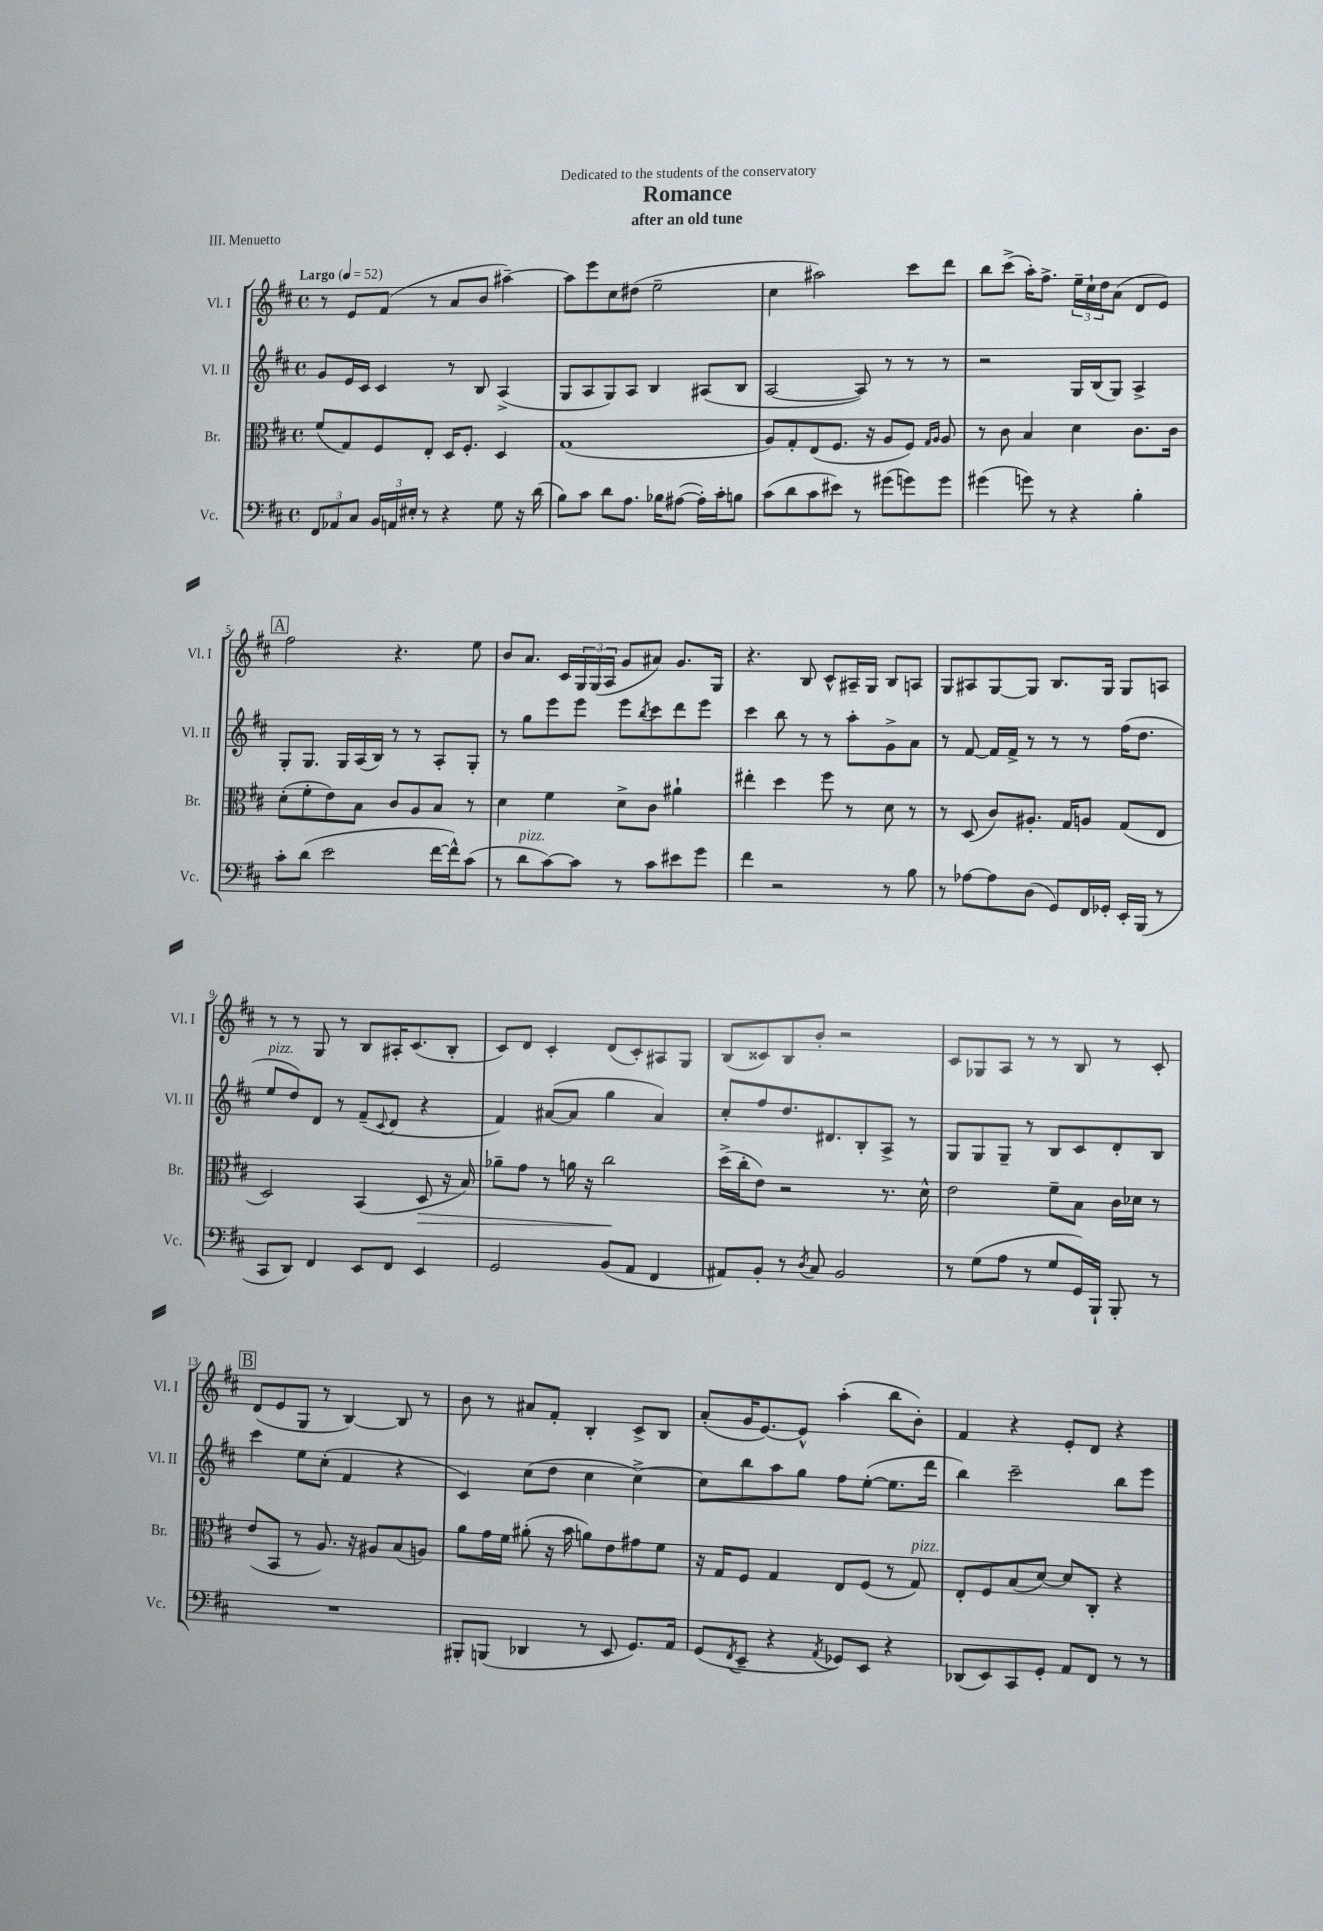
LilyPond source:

\header { title = "Romance" subtitle = "after an old tune" dedication = "Dedicated to the students of the conservatory" piece = "III. Menuetto" }
<<
\new StaffGroup <<
\new Staff = "s0" \with { instrumentName = "Vl. I" shortInstrumentName = "Vl. I" } {
    \clef treble \key d \major \defaultTimeSignature \time 4/4 \tempo "Largo" 4 = 52
    r8 e'8 fis'8( r8 a'8 b'8 ais''4~--) |
    ais''8 e'''8 cis''8 dis''8( e''2-- |
    cis''4 ais''2) cis'''8 d'''8 |
    b''8 cis'''8->( a''16-.) fis''8.-> \tuplet 3/2 { e''16-- cis''16-! d''16 } a'8( d'8 e'8) |
    \mark \markup { \box "A" } fis''2 r4. e''8 |
    b'8 a'8. cis'16 \tuplet 3/2 { g16 g16( a16 } g'8 ais'8) g'8. g16 |
    r4. b8 cis'8-^ ais16-- g16 b8 a8 |
    g8 ais8 g8~ g8 b8. g16 g8 a8 |
    r8 r8 g8 r8 b8 ais16-. cis'8.( b8-. |
    cis'8) d'8 cis'4-. d'8( cis'8-.) ais8 g8 |
    b8( cisis'8) b8 b'8-. r2 |
    cis'8 ges8 a8 r8 r8 b8 r8 cis'8-. |
    \mark \markup { \box "B" } d'8( e'8 g8 r8 b4~) b8 r8 |
    b'8 r8 ais'8 fis'8-. b4-. cis'8-> b8 |
    a'8-.( g'16 e'8.~) e'8-^ a''4-.( b''8 b'8-.) |
    fis'4 r4 e'8-. d'8 r4 \bar "|." |
}
\new Staff = "s1" \with { instrumentName = "Vl. II" shortInstrumentName = "Vl. II" } {
    \clef treble \key d \major \defaultTimeSignature \time 4/4
    g'8 e'16 cis'16 cis'4 r8 b8 a4->( |
    g8 a8 g8) a8 b4 ais8( b8 |
    a2~ a8) r8 r8 r8 |
    r2 g16 b16( g8) a4-> |
    \mark \markup { \box "A" } g8-. g8. g16 a16( b16) r8 r8 a8-. g8-. |
    r8 g''8 e'''8 e'''8 e'''8 \acciaccatura { b''8 } cis'''8 d'''8 e'''8 |
    cis'''4 b''8 r8 r8 a''8-. g'8-> a'8 |
    r8 fis'8~ fis'16 fis'16-> r8 r8 r8 fis''16( d''8. |
    e''8^\markup { \italic "pizz." } d''8) d'8 r8 fis'8--( \appoggiatura { cis'8 } d'8 r4 |
    fis'4) ais'8~( ais'8 g''4 ais'4) |
    cis''8-. fis''8 d''8. dis'8. b8-. a8-> r8 |
    g8 g8 g8-- r8 b8 cis'8 d'8-. b8 |
    \mark \markup { \box "B" } cis'''4 e''8 cis''8-.( fis'4 r4 |
    cis'4) cis''8( d''8 cis''4 cis''4~->) |
    cis''8 b''8 a''8 g''8 fis''8 e''8~-.( e''8. d'''16 |
    b''4) cis'''2-- b''8 e'''8 \bar "|." |
}
\new Staff = "s2" \with { instrumentName = "Br." shortInstrumentName = "Br." } {
    \clef alto \key d \major \defaultTimeSignature \time 4/4
    fis'8( g8) fis8 e8-. d16 fis8.-. d4 |
    g1( |
    a8) g8-. e8( fis8. r16 a8 fis8) \grace { g16 a16 } a8 |
    r8 cis'8 b4 d'4 cis'8. cis'16 |
    \mark \markup { \box "A" } d'8-.( fis'8-. e'8) b8 cis'8 a8 b8 r8 |
    d'4 fis'4 d'8-> cis'8 ais'4-! |
    eis''4-. d''4 fis''8 r8 d'8 r8 |
    r8 d8( cis'8) ais8.-. g16 a8 g8( e8 |
    d2) b,4( d8\> r16 b16) |
    aes'8-- g'8 r8 a'16 r16 cis''2\! |
    d''16->( cis''16-. e'8) r2 r8. d'16-^ |
    e'2 fis'8-- b8 cis'16 des'16 r8 |
    \mark \markup { \box "B" } e'8( b,8 r8 a8.) r16 ais8 b8( a8) |
    a'8 g'16 fis'16 ais'8-.( r16 b'16 a'8) e'8 gis'8 fis'8 |
    r16 g16 fis8 g4 e8 fis8( r8 g8^\markup { \italic "pizz." }) |
    e8-. fis8 b8( d'8~) d'8 cis8-. r4 \bar "|." |
}
\new Staff = "s3" \with { instrumentName = "Vc." shortInstrumentName = "Vc." } {
    \clef bass \key d \major \defaultTimeSignature \time 4/4
    \tuplet 3/2 { fis,8 aes,8 cis8 } \tuplet 3/2 { b,16 a,16 eis16-. } r8 r4 g8 r16 d'16( |
    b8) cis'8 d'8 a8. bes16 ais8~( ais16-.) cis'16-. b8 |
    cis'8( d'8 cis'8 eis'8) r8 gis'8( g'8) g'8 |
    gis'4( g'8) r8 r4 b4-. |
    \mark \markup { \box "A" } cis'8-. d'8( e'2 fis'16~ fis'16-^) cis'8( |
    r8 d'8^\markup { \italic "pizz." } cis'8~) cis'8 r8 cis'8 eis'8 g'8 |
    fis'4 r2 r8 b8 |
    r8 aes8~ aes8 d8( g,8) fis,16 ges,16-. e,16-. b,,16( r8 |
    cis,8 d,8) fis,4 e,8 fis,8 e,4 |
    g,2 b,8( a,8 fis,4 |
    ais,8) b,8-. r8 \acciaccatura { d8 } cis8 b,2 |
    r8 g8( a8 r8 g8 g,16) b,,16-! b,,8-. r8 |
    \mark \markup { \box "B" } R1 |
    bis,,8-. b,,8( des,4 r8 e,8 g,8.) a,16 |
    g,8( \acciaccatura { fis,8 } e,8-- r4 \acciaccatura { a,8 } ges,8) e,8 r4 |
    des,8( e,8) cis,8 g,8-. a,8 fis,8 r8 r8 \bar "|." |
}
>>
>>
